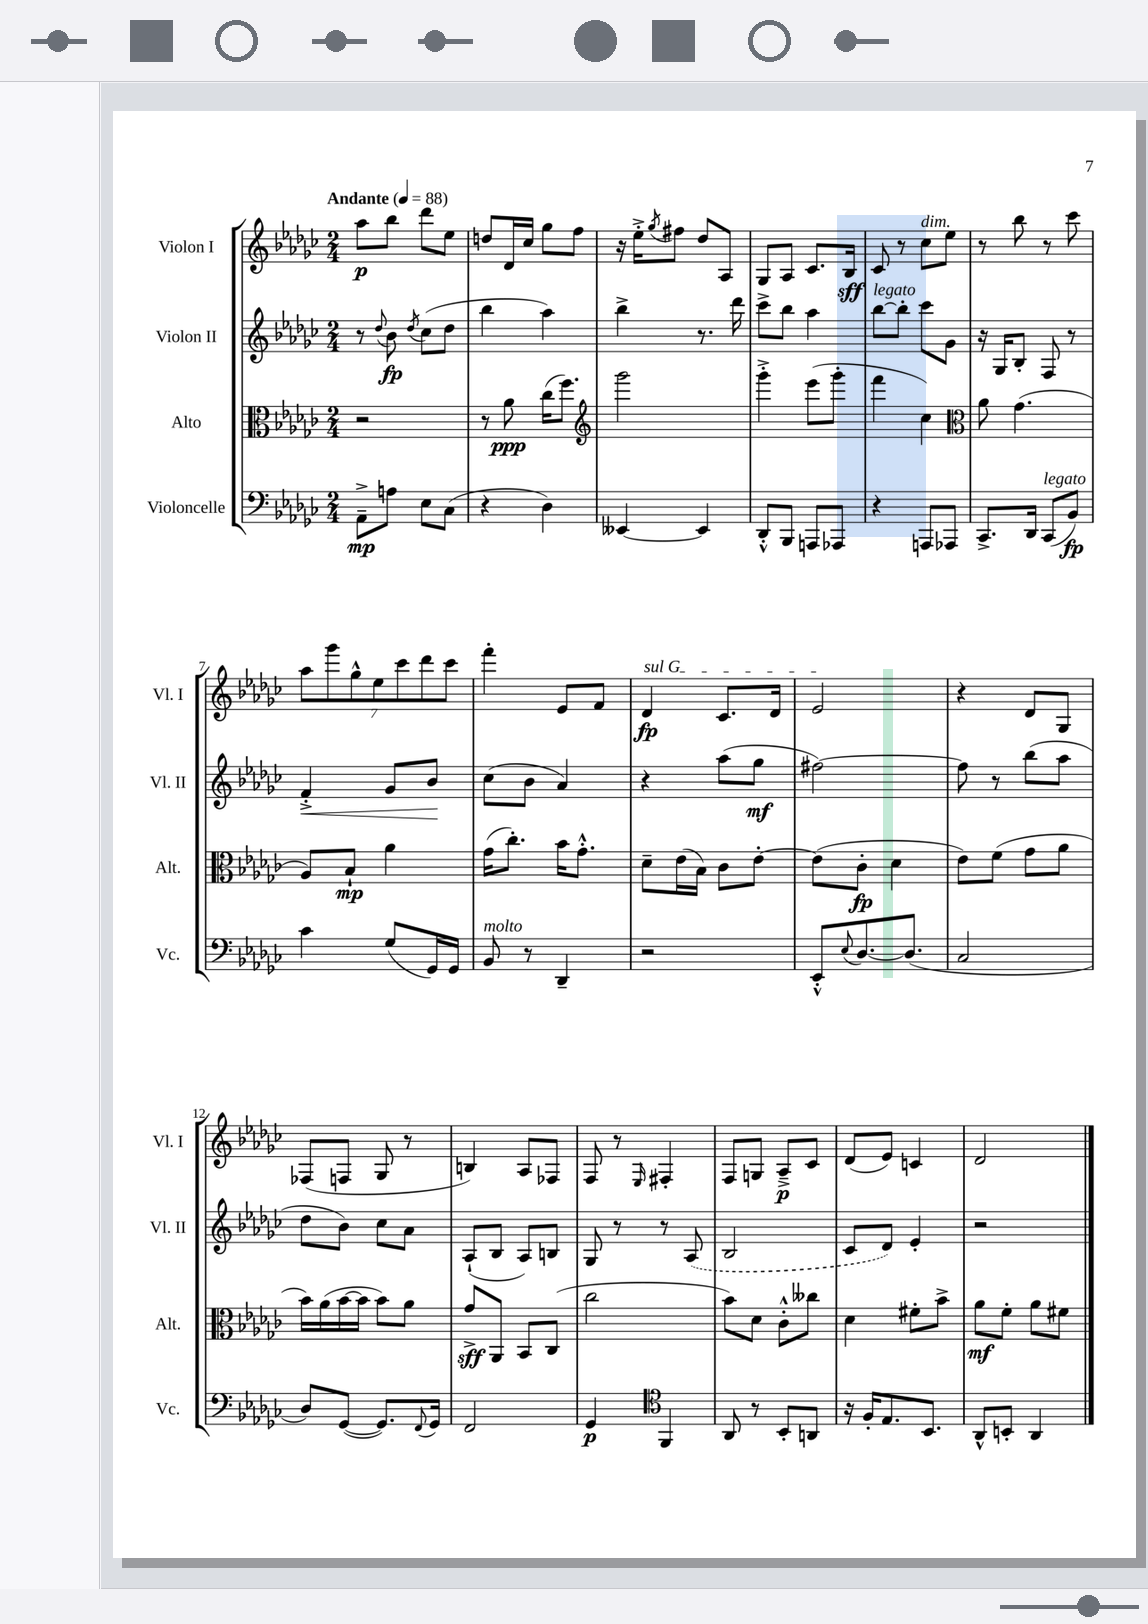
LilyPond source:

<<
\new StaffGroup <<
\new Staff = "s0" \with { instrumentName = "Violon I" shortInstrumentName = "Vl. I" } {
    \clef treble \key ges \major \numericTimeSignature \time 2/4 \tempo "Andante" 4 = 88
    aes''8\p bes''8 des'''8 ees''8 |
    d''8 des'16 ces''16 ges''8 f''8 |
    r16 ees''16-.-> \acciaccatura { ges''8 } fis''8 des''8 aes8 |
    ges8 aes8 ces'8. bes16\sff |
    ces'8 r8 ces''8^\markup { \italic "dim." } ees''8 |
    r8 bes''8 r8 ces'''8 |
    \tuplet 7/4 { aes''8 ges'''8 ges''8-^ ees''8 ces'''8 des'''8 ces'''8 } |
    f'''4-. ees'8 f'8 |
    \once \override TextSpanner.bound-details.left.text = \markup { \italic "sul G" } des'4\fp\startTextSpan ces'8. des'16 |
    ees'2\stopTextSpan |
    r4 des'8 ges8 |
    fes8( f8 ges8 r8 |
    b4) aes8 fes8 |
    f8 r8 \grace { ees16 } fis4-. |
    f8 g8 aes8--->\p ces'8 |
    des'8( ees'8) c'4 |
    des'2 \bar "|." |
}
\new Staff = "s1" \with { instrumentName = "Violon II" shortInstrumentName = "Vl. II" } {
    \clef treble \key ges \major \numericTimeSignature \time 2/4
    r8 \appoggiatura { des''8 } bes'8\fp \acciaccatura { des''8 } ces''8( des''8 |
    bes''4 aes''4) |
    bes''4-> r8. des'''16 |
    ces'''8-> bes''8 aes''4 |
    bes''8~^\markup { \italic "legato" } bes''8-. ces'''8 ges'8 |
    r16 ges16 bes8-. f8 r8 |
    f'4-.->\< ges'8 bes'8\! |
    ces''8( bes'8 aes'4) |
    r4 aes''8( ges''8\mf |
    fis''2~) |
    fis''8 r8 bes''8( aes''8 |
    des''8 bes'8) ces''8 aes'8 |
    aes8-!( bes8 aes8) b8 |
    ges8 r8 r8 \once \slurDashed aes8( |
    bes2 |
    ces'8 des'8) ees'4-. |
    r2 \bar "|." |
}
\new Staff = "s2" \with { instrumentName = "Alto" shortInstrumentName = "Alt." } {
    \clef alto \key ges \major \numericTimeSignature \time 2/4
    r2 |
    r8 aes'8\ppp ces''16( f''8.) |
    \clef treble ges'''2 |
    ges'''4-.-> ees'''8( ges'''8-. |
    f'''4 ces''4) |
    \clef alto aes'8 ges'4.( |
    aes8) bes8-!\mp aes'4 |
    ges'16( ces''8.-.) bes'16 ges'8.-.-^ |
    des'8-- ees'16( bes16) ces'8 ees'8~-. |
    ees'8( ces'8-.\fp des'4 |
    ees'8) f'8( ges'8 aes'8 |
    bes'16) aes'16( bes'16~ bes'16 bes'8) aes'8 |
    ges'8->\sff aes,8 bes,8 ces8( |
    ces''2 |
    bes'8) des'8 ces'8-.-^ ceses''8 |
    des'4 fis'8-. bes'8-> |
    aes'8\mf f'8-. aes'8 fis'8 \bar "|." |
}
\new Staff = "s3" \with { instrumentName = "Violoncelle" shortInstrumentName = "Vc." } {
    \clef bass \key ges \major \numericTimeSignature \time 2/4
    aes,8--->\mp a8 ees8 ces8( |
    r4 des4) |
    eeses,4~ eeses,4 |
    des,8-.-^ bes,,8 a,,8 aes,,8 |
    r4 a,,8 aes,,8 |
    ces,8.-> des,16 ces,8^\markup { \italic "legato" }( bes,8\fp) |
    ces'4 ges8( ges,16) ges,16 |
    bes,8^\markup { \italic "molto" } r8 des,4-- |
    r2 |
    ees,8-.-^ \appoggiatura { ees8 } des8.~ des8.( |
    ces2 |
    des8) ges,8~( ges,8.) \appoggiatura { f,8 } ges,16 |
    f,2 |
    ges,4\p \clef tenor f,4 |
    aes,8 r8 bes,8-. a,8 |
    r16 f16-. ees8. bes,8. |
    aes,8-^ b,8-. aes,4 \bar "|." |
}
>>
>>
